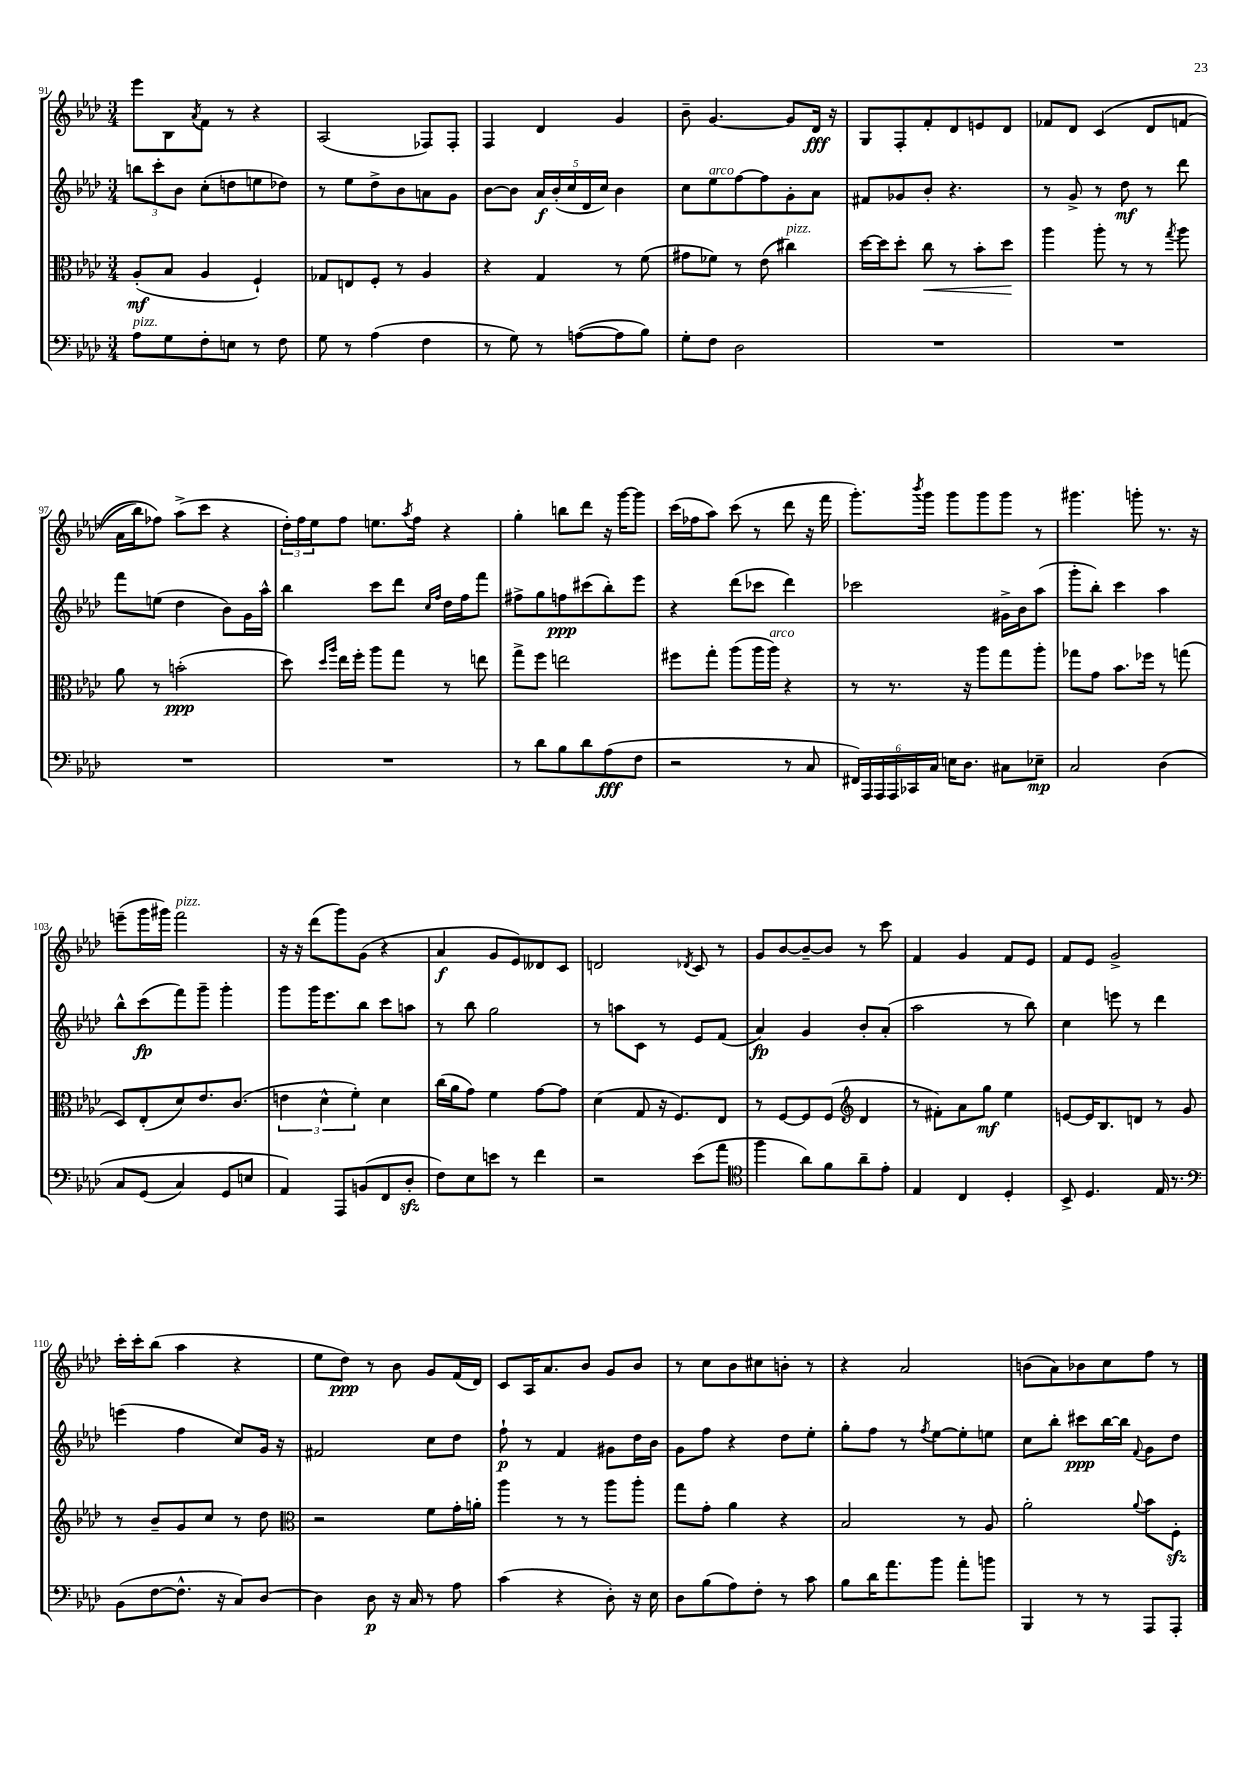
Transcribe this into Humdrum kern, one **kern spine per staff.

**kern	**dynam	**kern	**dynam	**kern	**dynam	**kern	**dynam
*part4	*part4	*part3	*part3	*part2	*part2	*part1	*part1
*staff4	*staff4	*staff3	*staff3	*staff2	*staff2	*staff1	*staff1
*clefF4	*	*clefC3	*	*clefG2	*	*clefG2	*
*k[b-e-a-d-]	*	*k[b-e-a-d-]	*	*k[b-e-a-d-]	*	*k[b-e-a-d-]	*
*M3/4	*	*M3/4	*	*M3/4	*	*M3/4	*
=91	=91	=91	=91	=91	=91	=91	=91
!LO:TX:a:i:t=pizz.	!	!	!	!	!	!	!
8A-\L	.	(8A-'/L	mf	12bbn\L	.	8eee-\L	.
.	.	.	.	12ccc'\	.	.	.
8G\	.	8B-/J	.	.	.	8B-\	.
.	.	.	.	12b-\J	.	.	.
.	.	.	.	.	.	8qa-/	.
8F'\	.	4A-/	.	(8cc'\L	.	8f\J	.
8En\J	.	.	.	8ddn\	.	8r	.
8r	.	4F`/)	.	8een\	.	4r	.
8F\	.	.	.	8dd-X\J)	.	.	.
=92	=92	=92	=92	=92	=92	=92	=92
8G\	.	8G-X/L	.	8r	.	(2A-/	.
8r	.	8En/	.	8ee-\L	.	.	.
(4A-\	.	8F'/J	.	8dd-^\	.	.	.
.	.	8r	.	8b-\	.	.	.
4F\	.	4A-/	.	8an\	.	8F-X/L)	.
.	.	.	.	8g\J	.	8F-'/J	.
=93	=93	=93	=93	=93	=93	=93	=93
8r	.	4r	.	[8b-\L	.	4F/	.
8G\)	.	.	.	8b-\J]	.	.	.
8r	.	4G/	.	20a-/LL	f	4d-/	.
.	.	.	.	(20b-'/	.	.	.
.	.	.	.	20cc/	.	.	.
([8An\L	.	.	.	.	.	.	.
.	.	.	.	20d-/	.	.	.
.	.	.	.	20cc/JJ)	.	.	.
8A\]	.	8r	.	4b-\	.	4g/	.
8B-\J)	.	(8f\	.	.	.	.	.
=94	=94	=94	=94	=94	=94	=94	=94
8G'\L	.	8g#X\L	.	8cc\L	.	8b-~\	.
!	!	!	!	!LO:TX:a:i:t=arco	!	!	!
8F\J	.	8f-X\J)	.	8ee-\	.	[4.g/	.
2D-\	.	8r	.	[8ff\	.	.	.
.	.	(8e-\	.	8ff\]	.	.	.
!	!	!LO:TX:a:i:t=pizz.	!	!	!	!	!
.	.	4cc#X\)	.	8g'\	.	8g/L]	.
.	.	.	.	8a-\J	.	16d-/Jk	fff
.	.	.	.	.	.	16r	.
=95	=95	=95	=95	=95	=95	=95	=95
2.r	.	[16dd-\LL	.	8f#X/L	.	8G/L	.
.	.	16dd-\J]	.	.	.	.	.
.	.	8dd-'\J	.	8g-X/	.	8F'/	.
!	!	!	!LO:HP:b	!	!	!	!
.	.	8cc\	<	8b-'/J	.	8f'/	.
.	.	8r	.	4.r	.	8d-/	.
.	.	8b-'\L	.	.	.	8en/	.
.	.	8dd-\J	.	.	.	8d-/J	.
.	.	.	[	.	.	.	.
=96	=96	=96	=96	=96	=96	=96	=96
2.r	.	4aa-\	.	8r	.	8f-X/L	.
.	.	.	.	8g^/	.	8d-/J	.
.	.	8aa-'\	.	8r	.	(4c/	.
.	.	8r	.	8dd-\	mf	.	.
.	.	8r	.	8r	.	8d-/L	.
.	.	8qgg/	.	.	.	.	.
.	.	8aa-\	.	8ddd-\	.	(8fn/J	.
!!LO:LB:g=z
=97	=97	=97	=97	=97	=97	=97	=97
2.r	.	8a-\	.	8fff\L	.	16a-\LL	.
.	.	.	.	.	.	16bb-\J)	.
.	.	8r	.	(8een\J	.	8ff-X\J)	.
.	.	(2bn'\	ppp	4dd-\	.	(8aa-^\L	.
.	.	.	.	.	.	8ccc\J	.
.	.	.	.	8b-\L)	.	4r	.
.	.	.	.	16g\L	.	.	.
.	.	.	.	16aa-^^\JJ	.	.	.
=98	=98	=98	=98	=98	=98	=98	=98
2.r	.	8dd-\)	.	4bb-\	.	24dd-'\LL)	.
.	.	.	.	.	.	24ff\	.
.	.	.	.	.	.	24ee-\J	.
.	.	16qqdd-/LL	.	.	.	.	.
.	.	16qqaa-/JJ	.	.	.	.	.
.	.	16ee-\LL	.	.	.	8ff\J	.
.	.	16ff'\JJ	.	.	.	.	.
.	.	8aa-\L	.	8ccc\L	.	8.een\L	.
.	.	8gg\J	.	8ddd-\J	.	.	.
.	.	.	.	.	.	8qaa-/	.
.	.	.	.	.	.	16ff\Jk	.
.	.	.	.	16qqcc/LL	.	.	.
.	.	.	.	16qqff/JJ	.	.	.
.	.	8r	.	16dd-\LL	.	4r	.
.	.	.	.	16ff\J	.	.	.
.	.	8een\	.	8fff\J	.	.	.
=99	=99	=99	=99	=99	=99	=99	=99
8r	.	8gg^\L	.	8ff#X^\L	.	4gg'\	.
8d-\L	.	8ff\J	.	8gg\	.	.	.
8B-\	.	2een\	.	8ffn\	ppp	8bbn\L	.
8d-\	.	.	.	(8ccc#X\	.	8ddd-\J	.
(8A-\	fff	.	.	8bb-'\)	.	16r	.
.	.	.	.	.	.	[16ggg\KL	.
8F\J	.	.	.	8eee-\J	.	8ggg\J]	.
=100	=100	=100	=100	=100	=100	=100	=100
2r	.	8ff#X\L	.	4r	.	(16ccc\LL	.
.	.	.	.	.	.	16ff-X\J	.
.	.	8gg'\J	.	.	.	8aa-\J)	.
.	.	(8aa-\L	.	(8ddd-\L	.	(8ccc\	.
.	.	16aa-\L	.	8ccc-X\J	.	8r	.
!	!	!LO:TX:a:i:t=arco	!	!	!	!	!
.	.	16aa-\JJ)	.	.	.	.	.
8r	.	4r	.	4ddd-\)	.	8ddd-\	.
8C/	.	.	.	.	.	16r	.
.	.	.	.	.	.	16fff\	.
=101	=101	=101	=101	=101	=101	=101	=101
24FF#X/LL)	.	8r	.	2ccc-X\	.	8.ggg'\L)	.
24AAA-/	.	.	.	.	.	.	.
24AAA-/	.	.	.	.	.	.	.
24AAA-/	.	8.r	.	.	.	.	.
24CC-X/	.	.	.	.	.	.	.
.	.	.	.	.	.	8qbbb-/	.
.	.	.	.	.	.	16ggg\Jk	.
24C/JJ	.	.	.	.	.	.	.
16En\KL	.	.	.	.	.	8ggg\L	.
8.D-\J	.	16r	.	.	.	.	.
.	.	8aa-\L	.	.	.	8ggg\	.
8C#X\L	.	8gg\	.	16g#X^\LL	.	8ggg\J	.
.	.	.	.	16b-\J	.	.	.
8E-X~\J	mp	8aa-'\J	.	(8aa-\J	.	8r	.
=102	=102	=102	=102	=102	=102	=102	=102
2C/	.	8gg-X\L	.	8ggg'\L	.	4.ggg#X\	.
.	.	8g\J	.	8bb-'\J)	.	.	.
.	.	8.b-\L	.	4ccc\	.	.	.
.	.	.	.	.	.	8gggn'\	.
.	.	16ff-X\Jk	.	.	.	.	.
(4D-\	.	8r	.	4aa-\	.	8.r	.
.	.	(8ggn\	.	.	.	.	.
.	.	.	.	.	.	16r	.
!!LO:LB:g=z
=103	=103	=103	=103	=103	=103	=103	=103
8C/L	.	8D-/L)	.	8bb-^^\L	.	(8eeen~\L	.
(8GG/J	.	(8E-'/	.	(8ccc\	fp	16ggg\L	.
.	.	.	.	.	.	16ggg#X\JJ)	.
!	!	!	!	!	!	!LO:TX:a:i:t=pizz.	!
4C/)	.	8d-/)	.	8fff\)	.	2fff\	.
.	.	8.e-/	.	8ggg~\J	.	.	.
8GG/L	.	.	.	4ggg'\	.	.	.
.	.	(8.c/J	.	.	.	.	.
8En/J	.	.	.	.	.	.	.
=104	=104	=104	=104	=104	=104	=104	=104
4AA-/)	.	6en\	.	8ggg\L	.	16r	.
.	.	.	.	.	.	16r	.
.	.	.	.	16ggg\K	.	(8ddd-\L	.
.	.	6d-^^\	.	.	.	.	.
.	.	.	.	8.eee-\	.	.	.
8AAA-/L	.	.	.	.	.	8ggg\)	.
.	.	6f'\)	.	.	.	.	.
(8BBn/	.	.	.	8bb-\J	.	(8g\J	.
8FF/	.	4d-\	.	8ccc\L	.	4r	.
8D-zz'/J	.	.	.	8aan\J	.	.	.
=105	=105	=105	=105	=105	=105	=105	=105
8F\L)	.	(16cc\LL	.	8r	.	4a-/	f
.	.	16a-\J	.	.	.	.	.
8E-\	.	8g\J)	.	8bb-\	.	.	.
8en\J	.	4f\	.	2gg\	.	8g/L	.
8r	.	.	.	.	.	8e-/)	.
4f\	.	[8g\L	.	.	.	8d--X/	.
.	.	8g\J]	.	.	.	8c/J	.
=106	=106	=106	=106	=106	=106	=106	=106
2r	.	(4d-\	.	8r	.	2dn/	.
.	.	.	.	8aan\L	.	.	.
.	.	8G/	.	8c\J	.	.	.
.	.	16r	.	8r	.	.	.
.	.	8.F/L)	.	.	.	.	.
.	.	.	.	.	.	8qd-X/	.
(8e-\L	.	.	.	8e-/L	.	8c/	.
8a-\J	.	8E-/J	.	(8f/J	.	8r	.
=107	=107	=107	=107	=107	=107	=107	=107
*clefC4	*	*	*	*	*	*	*
4ff\	.	8r	.	4a-/)	fp	8g/L	.
.	.	[8F/L	.	.	.	[8b-/	.
8a-\L)	.	8F/]	.	4g/	.	8b-~/_	.
8f\	.	(8F/J	.	.	.	8b-/J]	.
*	*	*clefG2	*	*	*	*	*
8a-~\	.	4d-/	.	8b-'/L	.	8r	.
8e-'\J	.	.	.	(8a-'/J	.	8ccc\	.
=108	=108	=108	=108	=108	=108	=108	=108
4E-/	.	8r	.	2aa-\	.	4f/	.
.	.	8f#X'\L)	.	.	.	.	.
4C/	.	8a-\	.	.	.	4g/	.
.	.	8gg\J	mf	.	.	.	.
4D-'/	.	4ee-\	.	8r	.	8f/L	.
.	.	.	.	8bb-\)	.	8e-/J	.
=109	=109	=109	=109	=109	=109	=109	=109
8BB-^/	.	[8en/L	.	4cc\	.	8f/L	.
4.D-/	.	16e/K]	.	.	.	8e-/J	.
.	.	8.B-/	.	.	.	.	.
.	.	.	.	8eeen\	.	2g^/	.
.	.	8dn/J	.	8r	.	.	.
16E-/	.	8r	.	4ddd-\	.	.	.
8.r	.	.	.	.	.	.	.
.	.	8g/	.	.	.	.	.
!!LO:LB:g=z
=110	=110	=110	=110	=110	=110	=110	=110
*clefF4	*	*	*	*	*	*	*
(8BB-\L	.	8r	.	(4eeen\	.	16ccc'\LL	.
.	.	.	.	.	.	16ccc'\J	.
[8F\	.	8b-~/L	.	.	.	(8bb-\J	.
8.F^^\J]	.	8g/	.	4ff\	.	4aa-\	.
.	.	8cc/J	.	.	.	.	.
16r	.	.	.	.	.	.	.
8C/L)	.	8r	.	8cc/L)	.	4r	.
[8D-/J	.	8dd-\	.	16g/Jk	.	.	.
.	.	.	.	16r	.	.	.
=111	=111	=111	=111	=111	=111	=111	=111
*	*	*clefC3	*	*	*	*	*
4D-\]	.	2r	.	2f#X/	.	8ee-\L	.
.	.	.	.	.	.	8dd-\J)	ppp
8D-\	p	.	.	.	.	8r	.
16r	.	.	.	.	.	8b-\	.
16C/	.	.	.	.	.	.	.
8r	.	8f\L	.	8cc\L	.	8g/L	.
8A-\	.	16g'\L	.	8dd-\J	.	(16f/L	.
.	.	16an'\JJ	.	.	.	16d-/JJ)	.
=112	=112	=112	=112	=112	=112	=112	=112
(4c\	.	4aa-\	.	8ff`\	p	8c/L	.
.	.	.	.	8r	.	16A-/K	.
.	.	.	.	.	.	8.a-/	.
4r	.	8r	.	4f/	.	.	.
.	.	8r	.	.	.	8b-/J	.
8D-'\)	.	8aa-\L	.	8g#X\L	.	8g/L	.
16r	.	8aa-'\J	.	16dd-\L	.	8b-/J	.
16E-\	.	.	.	16b-\JJ	.	.	.
=113	=113	=113	=113	=113	=113	=113	=113
8D-\L	.	8gg\L	.	8g\L	.	8r	.
(8B-\	.	8g'\J	.	8ff\J	.	8cc\L	.
8A-\)	.	4a-\	.	4r	.	8b-\	.
8F'\J	.	.	.	.	.	8cc#X\	.
8r	.	4r	.	8dd-\L	.	8bn'\J	.
8c\	.	.	.	8ee-'\J	.	8r	.
=114	=114	=114	=114	=114	=114	=114	=114
8B-\L	.	2B-/	.	8gg'\L	.	4r	.
16d-\K	.	.	.	8ff\J	.	.	.
8.a-\	.	.	.	.	.	.	.
.	.	.	.	8r	.	2a-/	.
.	.	.	.	8qff/	.	.	.
8b-\J	.	.	.	[8ee-\L	.	.	.
8a-'\L	.	8r	.	8ee-'\]	.	.	.
8bn\J	.	8A-/	.	8een\J	.	.	.
=115	=115	=115	=115	=115	=115	=115	=115
4BBB-/	.	2a-'\	.	8cc\L	.	(8bn\L	.
.	.	.	.	8bb-'\J	.	8a-\)	.
8r	.	.	.	8ccc#X\L	ppp	8b-X\	.
8r	.	.	.	[16bb-\L	.	8cc\	.
.	.	.	.	16bb-\JJ]	.	.	.
.	.	8qqa-/	.	8qqf/	.	.	.
8AAA-/L	.	8b-\L	.	8g\L	.	8ff\J	.
8AAA-'/J	.	8Fzz'\J	.	8dd-\J	.	8r	.
==	==	==	==	==	==	==	==
*-	*-	*-	*-	*-	*-	*-	*-
